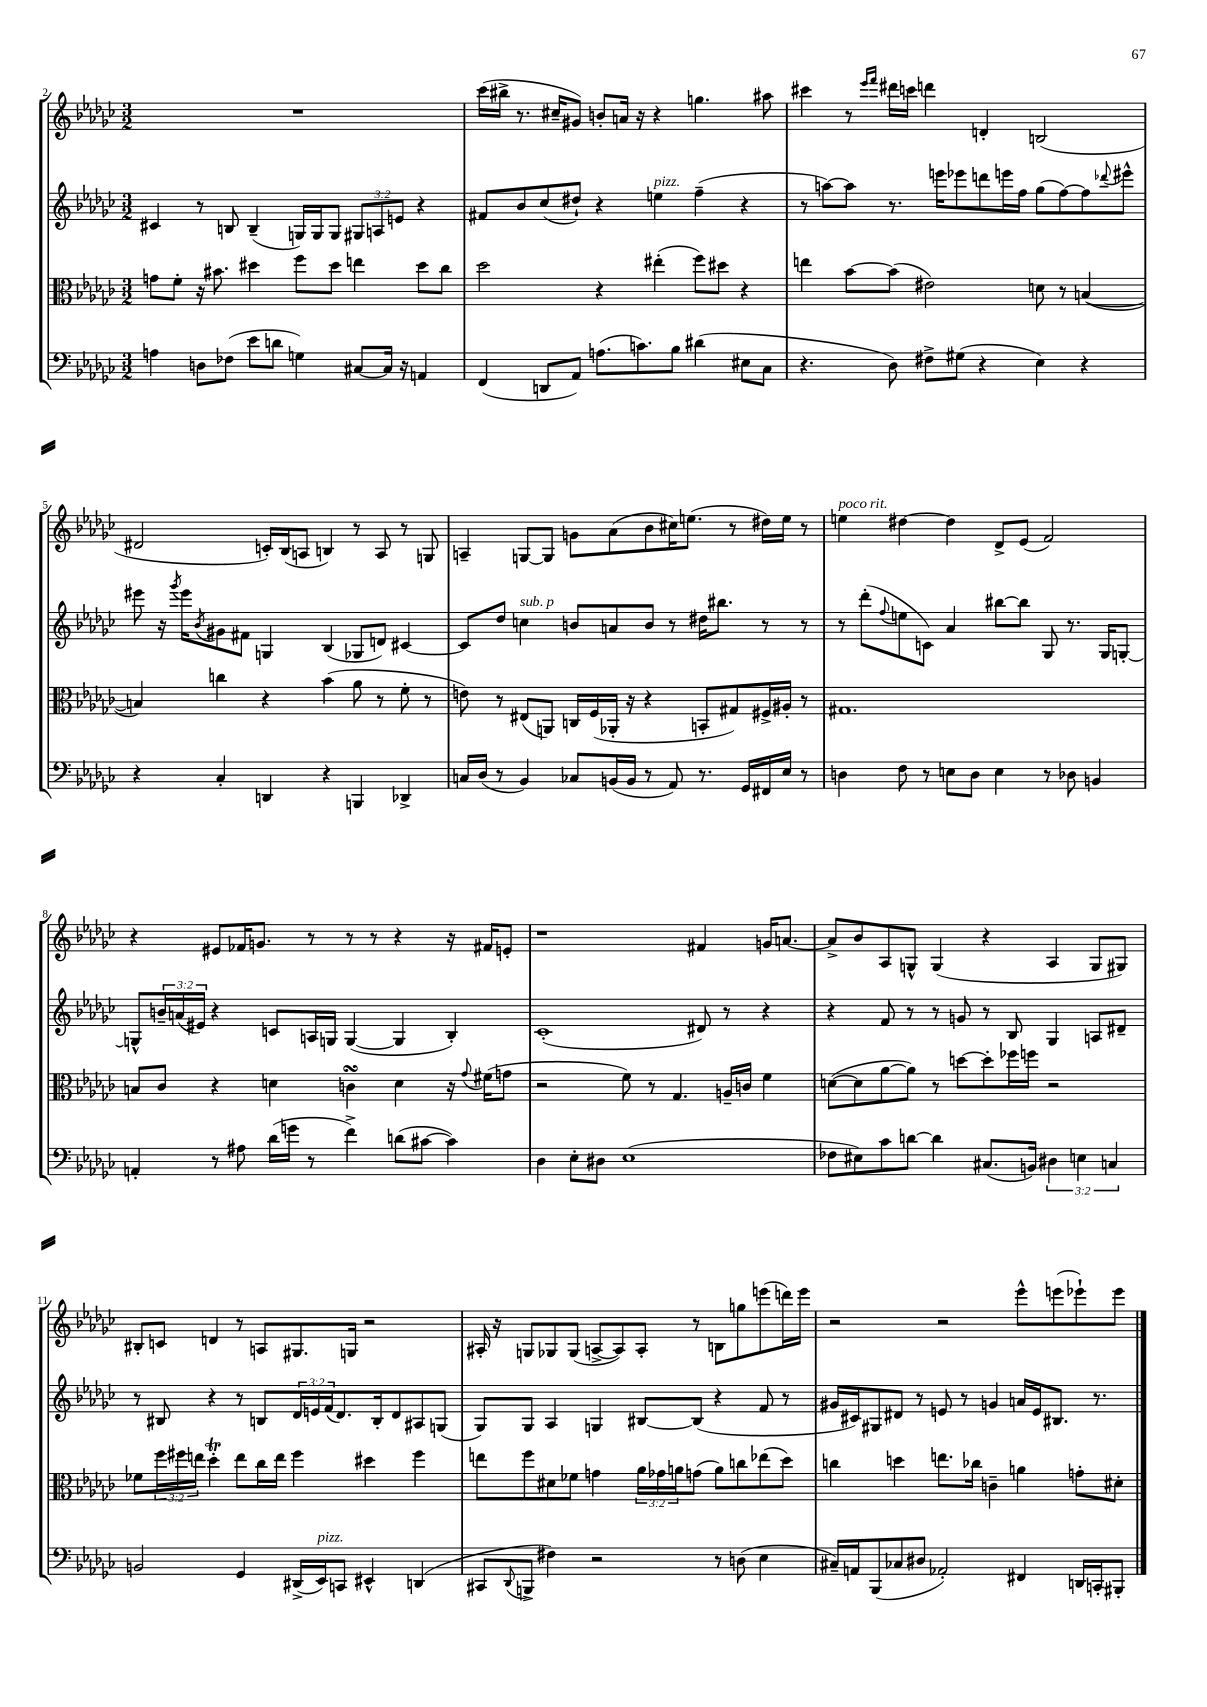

**kern	**kern	**kern	**kern
*part4	*part3	*part2	*part1
*staff4	*staff3	*staff2	*staff1
*clefF4	*clefC3	*clefG2	*clefG2
*k[b-e-a-d-g-c-]	*k[b-e-a-d-g-c-]	*k[b-e-a-d-g-c-]	*k[b-e-a-d-g-c-]
*M3/2	*M3/2	*M3/2	*M3/2
=2	=2	=2	=2
4An\	8gn\L	4c#X/	1.r
.	8f'\J	.	.
8Dn\L	16r	8r	.
.	8.b#X\	.	.
(8F-X\J	.	8Bn/	.
8e-\L	4dd#X\	(4B~/	.
8dn\J	.	.	.
4Gn\)	8ff\L	16Gn/LL)	.
.	.	16G/J	.
.	8dd#\J	8G/J	.
[8C#X/L	4een\	12G#X/L	.
.	.	12An/	.
16C#/Jk]	.	.	.
.	.	12en/J	.
16r	.	.	.
4AAn/	8dd#\L	4r	.
.	8cc-\J	.	.
=3	=3	=3	=3
(4FF/	2dd-\	8f#X/L	(16ccc-\LL
.	.	.	16bb#X^\JJ
.	.	8b-/	8.r
8DDn/L	.	(8cc-/	.
.	.	.	16cc#X~/KL
8AA-/J)	.	8dd#X`/J)	8g#X/J)
(8.An\L	4r	4r	8bn'/L
.	.	.	16an/Jk
8.cn\)	.	.	16r
!	!	!LO:TX:a:i:t=pizz.	!
.	(4ee#X'\	4een\	4r
8B-\J	.	.	.
(4d#X\	8ff\L)	(4ff~\	4.ggn\
.	8dd#X\J	.	.
8E#X\L	4r	4r	.
8C-\J	.	.	8aa#X\
=4	=4	=4	=4
4.r	4een\	8r	4ccc#X\
.	.	[8aan\L)	.
.	[8b-\L	8aa\J]	8r
.	.	.	16qqeee-/LL
.	.	.	16qqfff/JJ
8D-\)	(8b-\J]	8.r	16ddd#X\LL
.	.	.	16cccn\JJ
8F#X^\L	2e#X\)	.	4dddn\
.	.	16eeen\KL	.
(8G#X\J	.	8eee-X\	.
4r	.	8dddn\	4dn'/
.	.	16eeen\L	.
.	.	16ff\JJ	.
4E-\)	8dn\	(8gg-\L	(2Bn/
.	8r	[8ff\)	.
4r	([4Bn/	8ff\]	.
.	.	8qqddd-X/	.
.	.	8eee#X^^\J	.
!!LO:LB:g=z
=5	=5	=5	=5
4r	4Bn/])	8eee#X\	2d#X/
.	.	16r	.
.	.	8qggg-/	.
.	.	16eee#\KL	.
.	.	8qb-/	.
4C-'/	4ccn\	8g#X\	.
.	.	8f#X\J	.
4DDn/	4r	4Gn/	16cn'/LL)
.	.	.	(16B-/J
.	.	.	8An/J
4r	(4b-\	(4B-/	4Bn/)
4BBBn/	8a-\	8G-X/L	8r
.	8r	8dn/J)	8A/
4DD-X^/	8f'\	[4c#X/	8r
.	8r	.	8Gn/
=6	=6	=6	=6
16Cn/LL	8en\)	8c#/L]	4An~/
(16D-/JJ	.	.	.
8r	8r	8dd-/J	.
!	!	!LO:TX:a:i:t=sub. p	!
4BB-/)	(8E#X/L	4ccn\	[8Gn/L
.	8AAn/J)	.	8G/J]
8C-X/L	16Cn/LL	8bn/L	8gn\L
.	(16F/	.	.
(16BBn/L	16AA-X'/JJ	8an/	(8a-\
16BB/JJ	16r	.	.
8r	4r	8b/J	8b-\
8AA-/)	.	8r	16cc#X\K)
.	.	.	(8.een\J
8.r	8BBn'/L	16dd#X\KL	.
.	.	8.bb#X\J	.
.	8G#X/)	.	8r
16GG-/LL	.	.	.
16FF#X/	16F#X^/L	8r	16dd#X\LL)
16E-/JJ	16A#X'/JJ	.	16ee\JJ
8r	8r	8r	8r
=7	=7	=7	=7
!	!	!	!LO:TX:a:i:t=poco rit.
4Dn\	1.G#X	8r	4een\
.	.	(8ddd-'\L	.
.	.	8qqff/	.
8F\	.	8een\	[4dd#X\
8r	.	8cn\J)	.
8En\L	.	4a-/	4dd#\]
8D\J	.	.	.
4E\	.	[8bb#X\L	8d-^/L
.	.	8bb#\J]	(8e-/J
8r	.	8G-/	2f/)
8D-X\	.	8.r	.
4BBn/	.	.	.
.	.	16G-/KL	.
.	.	[8Gn'/J	.
!!LO:LB:g=z
=8	=8	=8	=8
4AAn'/	8Bn/L	8Gn^^/L]	4r
.	8c-/J	24bn~/L	.
.	.	(24an/	.
.	.	24e#X/JJ)	.
8r	4r	4r	8e#X/L
8A#X\	.	.	16f-X/K
.	.	.	8.gn/J
(16d-\LL	4dn\	8cn/L	.
16gn\JJ	.	.	.
8r	.	16An/L	8r
.	.	16Gn/JJ	.
4f^\)	4cnsSsS\	([4G/	8r
.	.	.	8r
(8dn\L	4d\	4G/]	4r
[8c#X\J	.	.	.
4c#\])	16r	4B-'/)	16r
.	8qqg-/	.	.
.	(16f#X\KL	.	16f#X/KL
.	8gn\J	.	8en'/J
=9	=9	=9	=9
4D-\	2r	(1c-'	1r
8E-'\L	.	.	.
8D#X\J	.	.	.
(1E-	8f\)	.	.
.	8r	.	.
.	4.G-/	.	.
.	.	8d#X/)	4f#X/
.	16An~/LL	8r	.
.	16cn/JJ	.	.
.	4f\	4r	16gn/KL
.	.	.	[8.an/J
=10	=10	=10	=10
8F-X\L	([8dn\L	4r	8a^/L]
8E#X\)	8d\]	.	8b-/
8c-\	[8a-\	8f/	8A-/
[8dn\J	8a-\J])	8r	8Gn^^/J
4d\]	8r	8r	(4G/
.	[8ddn\L	8gn/	.
(8.C#X/L	8dd'\]	8r	4r
.	16ff-X\L	8B-/	.
16BBn/Jk)	16ffn\JJ	.	.
6D#X\	2r	4G-/	4A-/
6En\	.	.	.
.	.	8An/L	8G/L
6Cn/	.	.	.
.	.	8d#X~/J	8G#X/J)
!!LO:LB:g=z
=11	=11	=11	=11
2BBn/	8f-X\L	8r	8B#X'/L
.	24ff\L	8B#X/	8cn/J
.	24ff#X\	.	.
.	24een\JJ	.	.
.	4dd-T'\	4r	4dn/
4GG-/	8ee\L	8r	8r
.	16cc-\L	8Bn/L	8An/L
.	16ee\JJ	.	.
(16DD#X^/LL	4ff#\	24d-/L	8.G#X/
.	.	24en/	.
!LO:TX:a:i:t=pizz.	!	!	!
16EE-/J)	.	.	.
.	.	(24f/J	.
8CCn/J	.	8.d-/)	.
.	.	.	16Gn/Jk
4EE#X^^/	4dd#X\	.	2r
.	.	16B'/k	.
.	.	8d-/	.
(4DDn/	4ff#\	8A#X/	.
.	.	(8Gn/J	.
=12	=12	=12	=12
8CC#X/L	8een\L	8G-/L)	16A#X'/
.	.	.	16r
8qqDD-/	.	.	.
8BBBn^/J	8ff\	8G-/J	8Gn/L
4F#X\)	8d#X\	4A-/	8G-X/
.	8f-X\J	.	(8G-/J
2r	4gn\	4Gn/	[8An^/L
.	.	.	8A/])
.	24a-\LL	[8B#X/L	8A'/J
.	24g-X\	.	.
.	24an\J	.	.
.	(8gn\J	(8B#/J]	8r
8r	8a\L)	4r	8Bn\L
(8Dn\	8ccn\	.	8ggn\
4E-\	(8ee-X\	8f/	(8eeen\
.	8dd-\J)	8r	16dddn\L)
.	.	.	16eee\JJ
=13	=13	=13	=13
16C#X~/LL)	4ccn\	16g#X/LL	2r
16AAn/J	.	16c#X/J)	.
(8BBB-/	.	8G#X/	.
8C-X/	4ddn\	8d#X/J	.
8D#X/J	.	8r	.
2AA-X'/)	8.een\L	8en/	2r
.	.	8r	.
.	16cc-X\Jk	.	.
.	4cn~\	4gn/	.
4FF#X/	4an\	16an/LL	8eee-^^\L
.	.	16e/J	.
.	.	8.B#X/J	(8eeen\
16DDn/LL	8gn'\L	.	8eee-X`\)
16CCn'/J	.	8.r	.
8BBB#X'/J	8d#X'\J	.	8eee-\J
==	==	==	==
*-	*-	*-	*-
